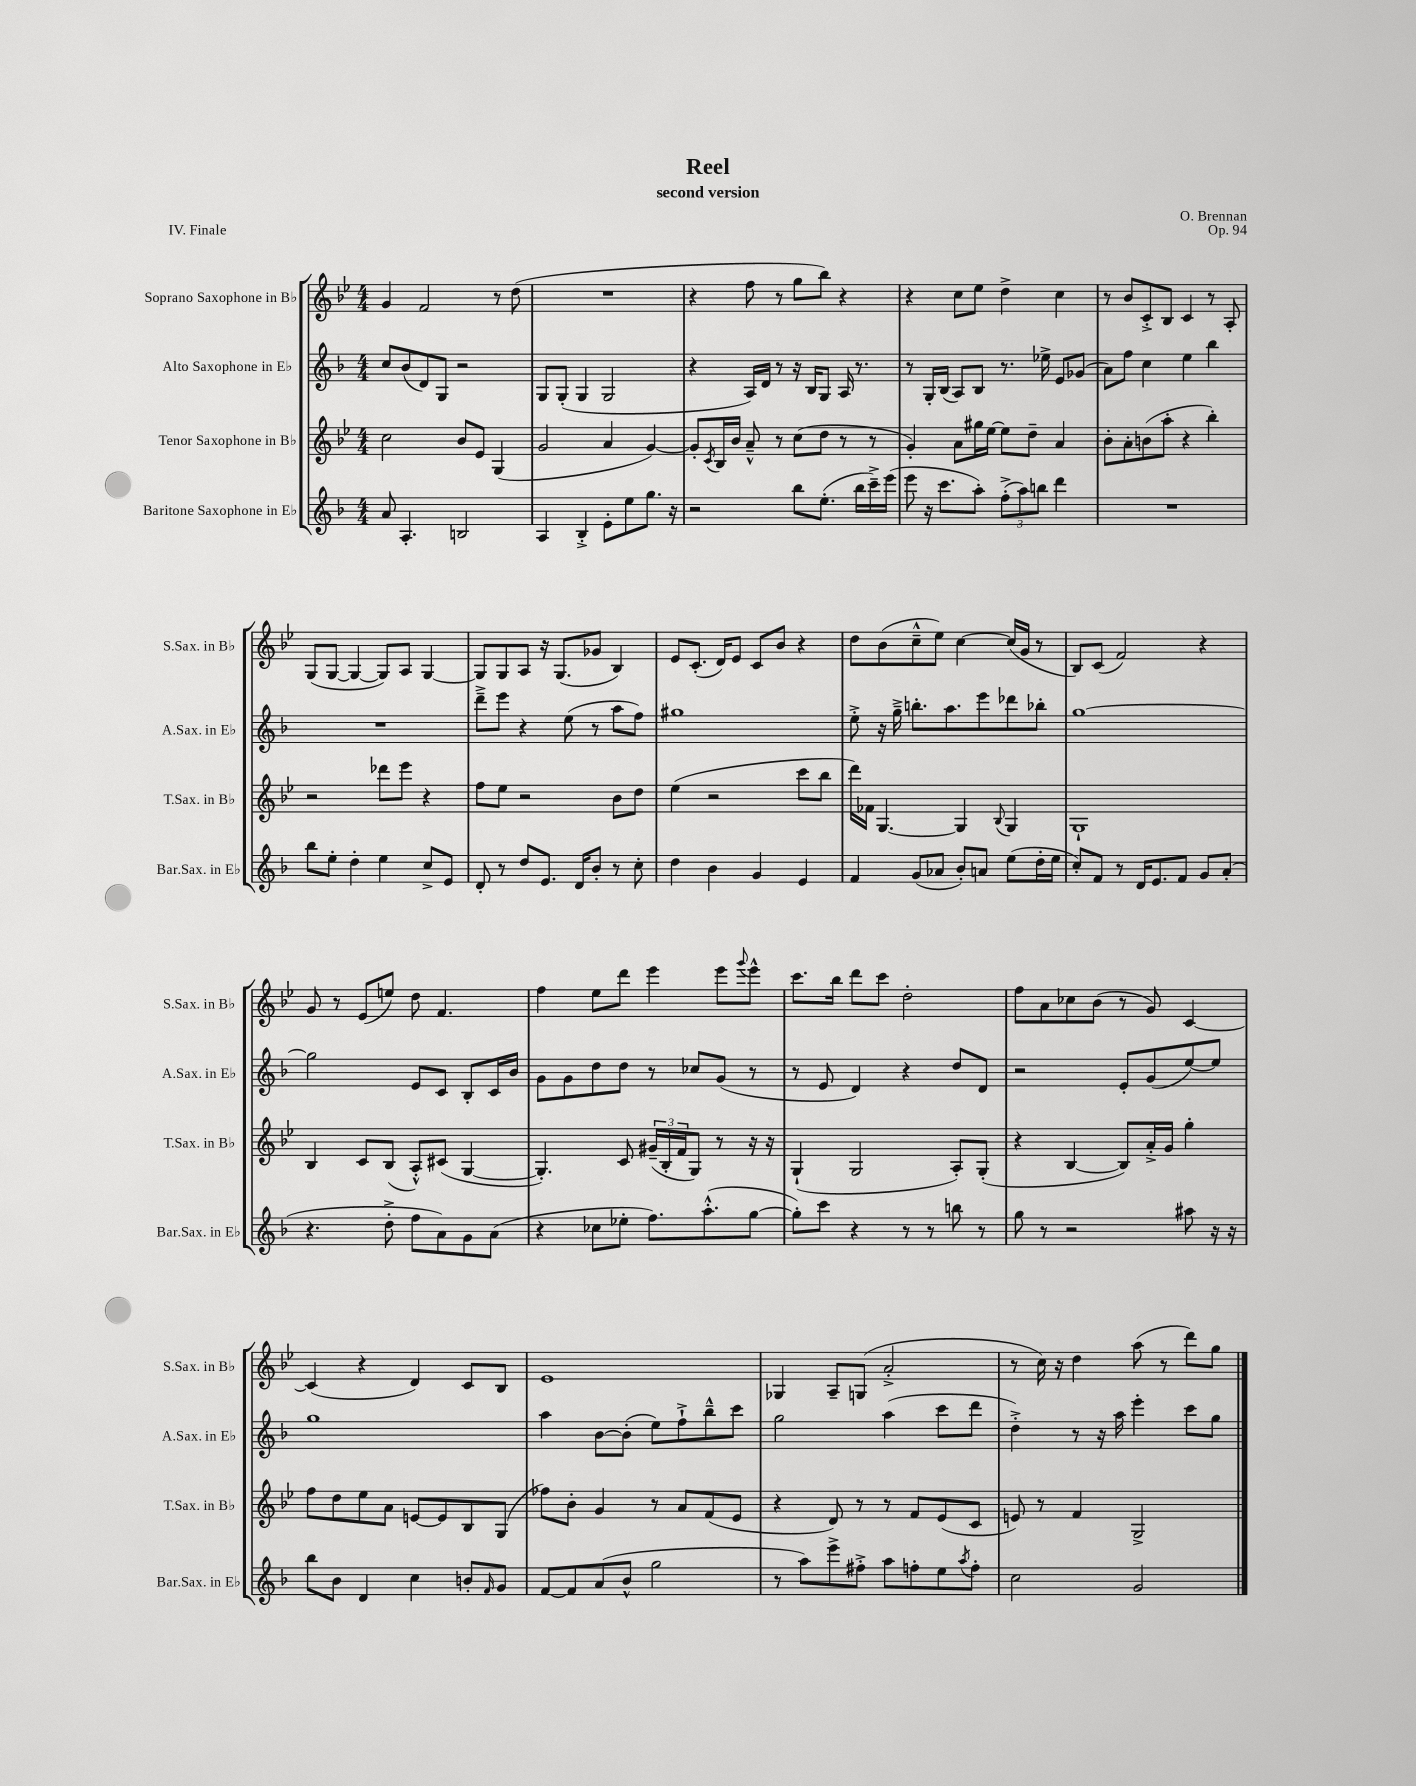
\header { title = "Reel" composer = "O. Brennan" subtitle = "second version" opus = "Op. 94" piece = "IV. Finale" }
<<
\new StaffGroup <<
\new Staff = "s0" \with { instrumentName = "Soprano Saxophone in Bb" shortInstrumentName = "S.Sax. in Bb" } {
    \clef treble \key bes \major \numericTimeSignature \time 4/4
    g'4 f'2 r8 d''8( |
    R1 |
    r4 f''8 r8 g''8 bes''8) r4 |
    r4 c''8 ees''8 d''4-> c''4 |
    r8 bes'8 c'8-.-> bes8 c'4 r8 a8-. |
    g8( g8~ g4~ g8) a8 g4~ |
    g8 g8 a8 r16 g8.( ges'8 bes4) |
    ees'8 c'8.-.( d'16) ees'8 c'8 bes'8 r4 |
    d''8 bes'8( c''8---^ ees''8) c''4~ c''16( g'16 r8 |
    bes8) c'8( f'2) r4 |
    g'8 r8 ees'8( e''8) d''8 f'4. |
    f''4 ees''8 d'''8 ees'''4 ees'''8 \appoggiatura { g'''8 } ees'''8-^ |
    c'''8. bes''16 d'''8 c'''8 d''2-. |
    f''8 a'8 ces''8 bes'8( r8 g'8) c'4~ |
    c'4( r4 d'4) c'8 bes8 |
    ees'1 |
    ges4 a8-- g8( a'2-.-> |
    r8 c''16) r16 d''4 a''8( r8 d'''8) g''8 \bar "|." |
}
\new Staff = "s1" \with { instrumentName = "Alto Saxophone in Eb" shortInstrumentName = "A.Sax. in Eb" } {
    \clef treble \key f \major \numericTimeSignature \time 4/4
    c''8 bes'8( d'8) g8 r2 |
    g8 g8-.( g4 g2 |
    r4 a16) d'16 r8 r16 bes16 g8 a16 r8. |
    r8 g16-. bes16( a8) bes8 r8. ees''16-> e'8 ges'8( |
    a'8) f''8 c''4 e''4 bes''4 |
    R1 |
    d'''8---> e'''8 r4 e''8( r8 a''8 f''8) |
    gis''1 |
    e''8-.-> r16 g''16---> b''8.-. a''8. e'''8 des'''8 bes''8-. |
    g''1~ |
    g''2 e'8 c'8 bes8-. c'16 bes'16 |
    g'8 g'8 d''8 d''8 r8 ces''8 g'8( r8 |
    r8 e'8 d'4) r4 d''8 d'8 |
    r2 e'8-. g'8( e''8~) e''8 |
    g''1 |
    a''4 bes'8~ bes'8-.( e''8) f''8-!-> bes''8---^ c'''8 |
    g''2 a''4( c'''8 d'''8 |
    d''4-.->) r8 r16 a''16 e'''4-. c'''8 g''8 \bar "|." |
}
\new Staff = "s2" \with { instrumentName = "Tenor Saxophone in Bb" shortInstrumentName = "T.Sax. in Bb" } {
    \clef treble \key bes \major \numericTimeSignature \time 4/4
    c''2 bes'8 ees'8 g4( |
    g'2 a'4 g'4~) |
    g'8-. \acciaccatura { c'8 } bes16 bes'16 a'8---^ r8 c''8( d''8 r8 r8 |
    g'4-.) a'8 gis''16 ees''16~ ees''8 d''8-- a'4 |
    bes'8-. a'8-. b'8( a''8-. r4 bes''4-.) |
    r2 des'''8 ees'''8 r4 |
    f''8 ees''8 r2 bes'8 d''8 |
    ees''4( r2 c'''8 bes''8 |
    d'''16) fes'16 g4.~ g4 \appoggiatura { bes8 } g4 |
    g1-! |
    bes4 c'8 bes8( a8-.-^) cis'8( g4~ |
    g4.-.) c'8 \tuplet 3/2 { gis'16--( bes16-. f'16 } g8) r8 r16 r16 |
    g4-!( g2 a8-.) g8-.( |
    r4 bes4~ bes8) a'16-.-> g'16 g''4-. |
    f''8 d''8 ees''8 a'8 e'8~ e'8 bes8 g8( |
    fes''8) bes'8-. g'4 r8 a'8 f'8( ees'8 |
    r4 d'8) r8 r8 f'8 ees'8( c'8 |
    e'8) r8 f'4 g2-> \bar "|." |
}
\new Staff = "s3" \with { instrumentName = "Baritone Saxophone in Eb" shortInstrumentName = "Bar.Sax. in Eb" } {
    \clef treble \key f \major \numericTimeSignature \time 4/4
    a'8 a4.-. b2 |
    a4 bes4-.-> e'8-. e''8 g''8. r16 |
    r2 bes''8 e''8.-.( bes''16 c'''16--->) e'''16( |
    e'''8 r16 c'''8. a''8-.) \tuplet 3/2 { f''8-.->( a''8) b''8 } d'''4 |
    R1 |
    bes''8 e''8-. d''4-. e''4 c''8-> e'8 |
    d'8-. r8 d''8 e'8. d'16 bes'8-. r8 c''8-. |
    d''4 bes'4 g'4 e'4 |
    f'4 g'8( aes'8 bes'8-.) a'8 e''8( d''16-. e''16 |
    c''8-.) f'8 r8 d'16 e'8. f'8 g'8 a'8-.( |
    r4. d''8-.-> f''8 a'8) g'8 a'8( |
    r4 ces''8 ees''8-. f''8.) a''8.-.-^( g''8~ |
    g''8-.) c'''8 r4 r8 r8 b''8 r8 |
    g''8 r8 r2 ais''8 r16 r16 |
    bes''8 bes'8 d'4 c''4 b'8-. \grace { f'16 } g'8 |
    f'8~ f'8 a'8( bes'8-^ g''2 |
    r8 a''8) e'''8-> fis''8-.-> a''8 f''8-. e''8 \acciaccatura { a''8 } f''8-. |
    c''2 g'2 \bar "|." |
}
>>
>>
\layout { \context { \Score \remove "Bar_number_engraver" } }
